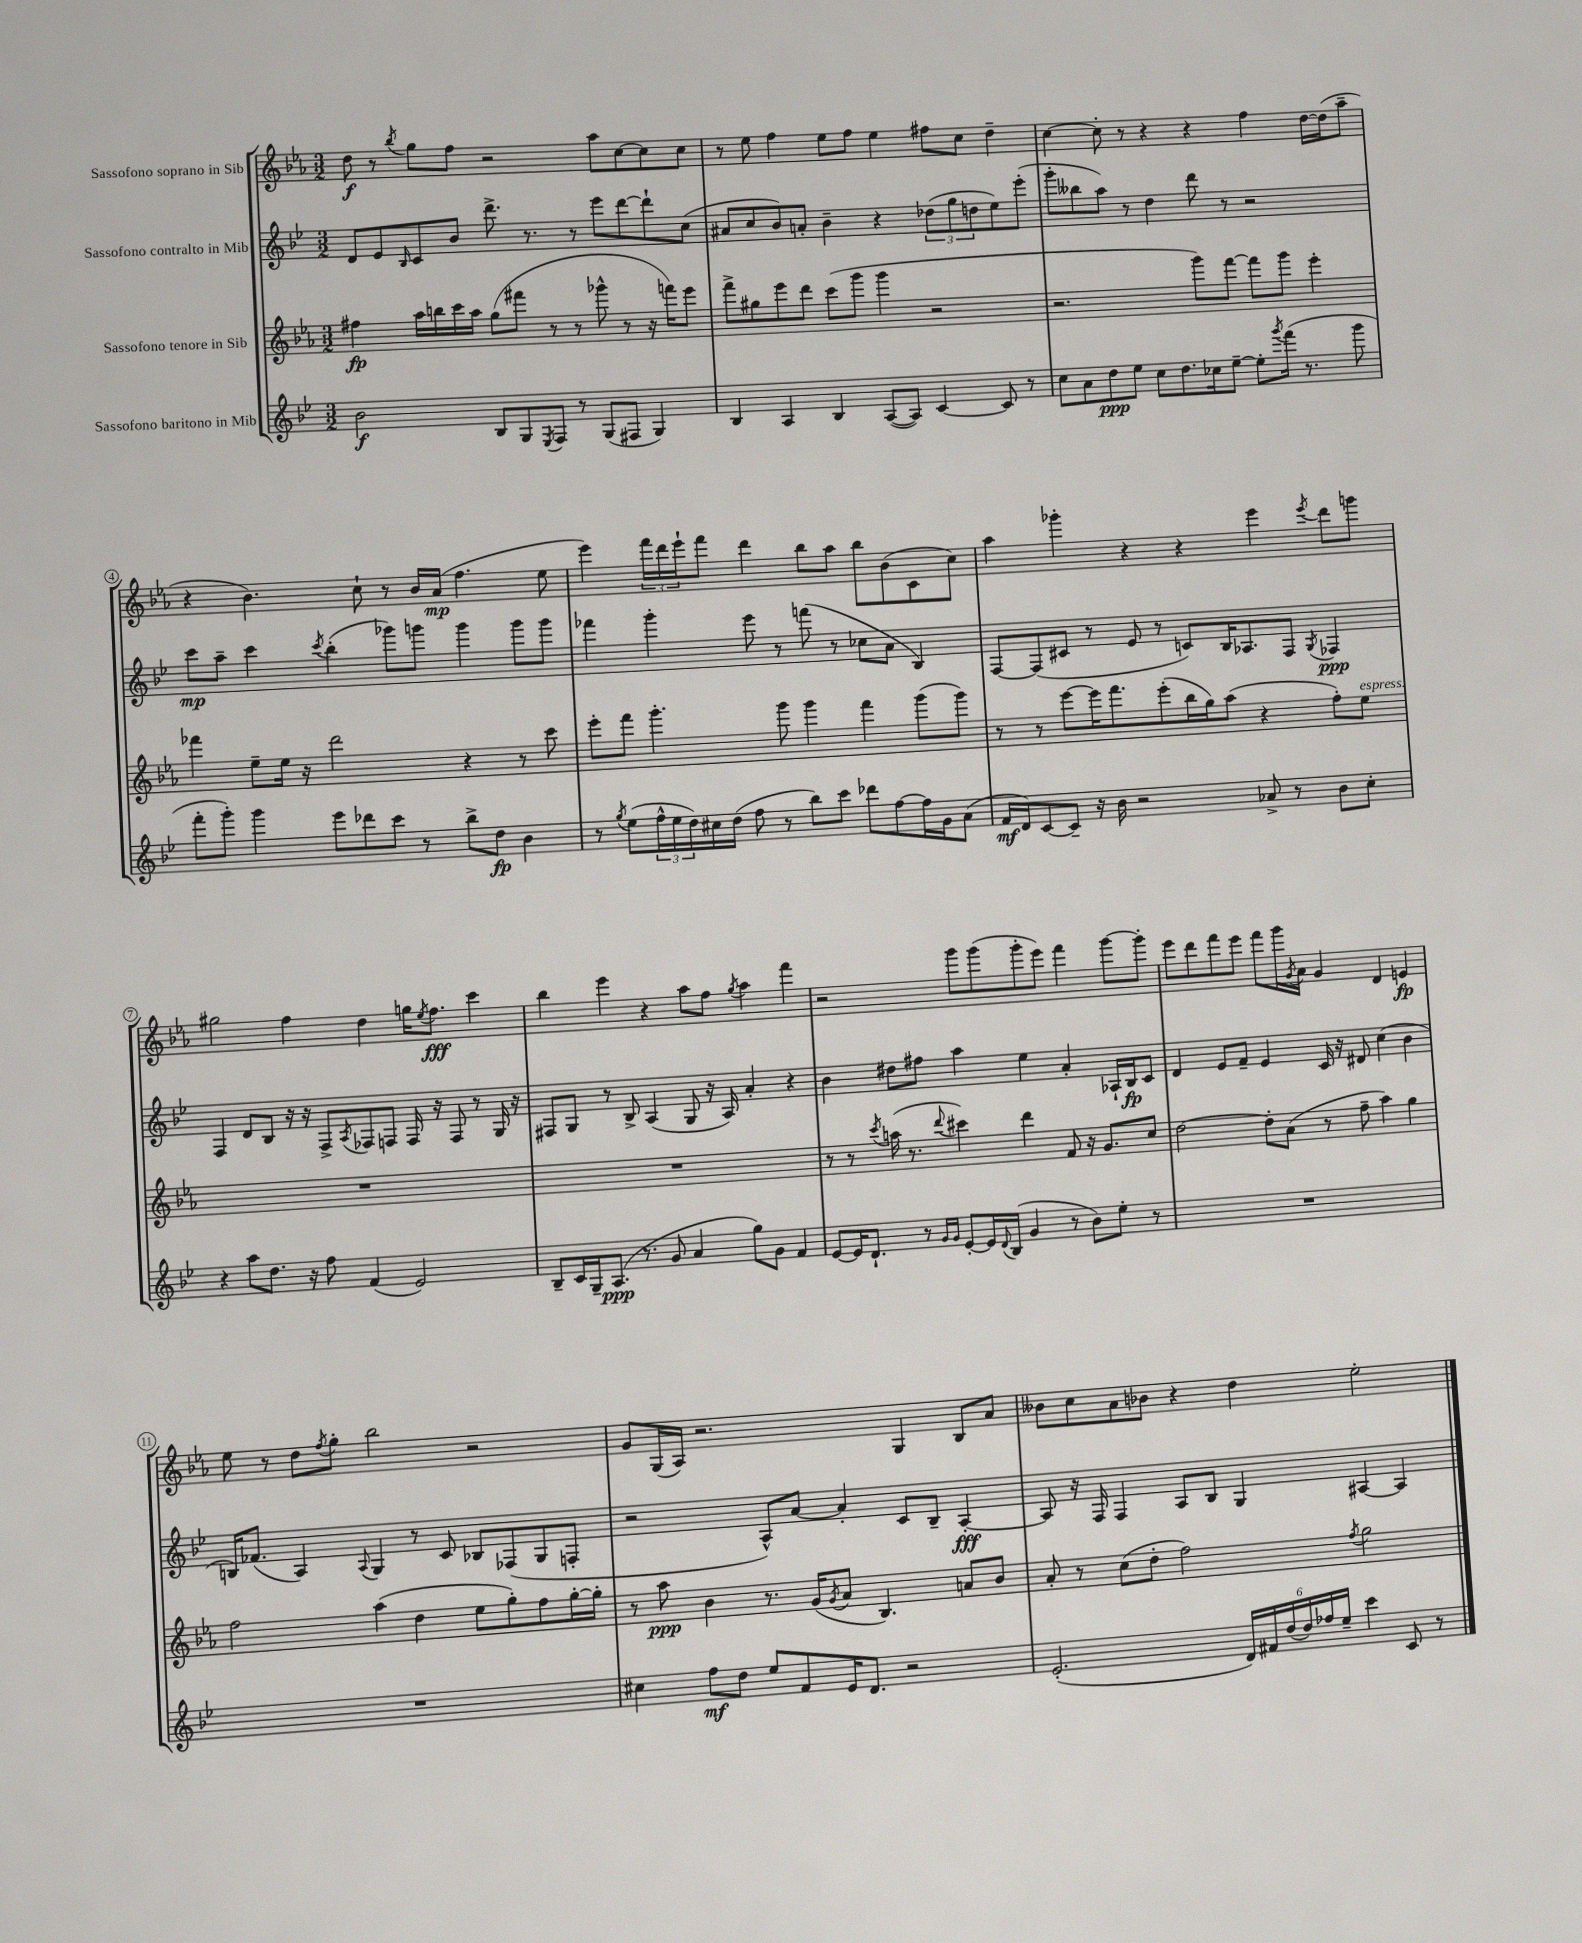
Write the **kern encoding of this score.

**kern	**kern	**kern	**kern
*staff4	*staff3	*staff2	*staff1
*clefG2	*clefG2	*clefG2	*clefG2
*k[b-e-]	*k[b-e-a-]	*k[b-e-]	*k[b-e-a-]
*M3/2	*M3/2	*M3/2	*M3/2
2b-	4ff#	8d	8dd
.	.	8e-	8r
.	.	16qqB-	8qbb-
.	16aa-	8c	8gg
.	16bb	.	.
.	16ccc	8b-	8ff
.	16aa-	.	.
8B-	(8gg	8.ddd^	2r
8G	8fff#	.	.
.	.	8.r	.
8qE-	.	.	.
8F	8r	.	.
8r	8r	8r	.
(8G	8ggg-^^	8eee-	8aa-
8F#	8r	[8ddd	[8cc
4G)	16r	8ddd`]	8cc]
.	16fff)	.	.
.	8eee-	(8cc	8cc
=	=	=	=
4B-	8fff^	8a#	8r
.	8gg#	8cc	8ee-
4A	8eee-	8b-)	4ff
.	8ddd	8a'	.
4B-	(8ccc	4b-~	8ee-
.	8ggg	.	8ff
([8A	4ggg	4r	4ee-
8A])	.	.	.
[4c	2r	(12dd-	8ff#
.	.	12gg	.
.	.	.	8cc
.	.	12dd	.
8c]	.	8ee-)	4dd~
8r	.	(8eee-'	.
=	=	=	=
8cc	2.r	8ggg'	[4cc
8a	.	8bb--	.
8dd	.	8aa)	8cc']
8ee-	.	8r	8r
8cc	.	4dd	4r
8.dd	.	.	.
.	8ggg)	8ddd	4r
16cc-	.	.	.
[8ee-~	[8fff	8r	.
8ee-']	8fff]	2r	4ff
8qggg	.	.	.
(16fff	8ggg	.	.
8.r	.	.	.
.	4eee-'	.	[16dd
.	.	.	(16dd]
8ggg	.	.	8aa-~
=	=	=	=
8fff'	4fff-	8ccc	4r
8ggg')	.	8aa~	.
4ggg	8ee-~	4ccc	4.b-)
.	16ee-	.	.
.	16r	.	.
.	.	8qccc	.
8eee-	2ddd	(4bb-'	.
8ddd-	.	.	8cc`
8ccc	.	8ggg-)	8r
8r	.	8ggg	16b-
.	.	.	(16a-
8bb-^	4r	4ggg	4.ff
8dd	.	.	.
4b-	8r	8ggg	.
.	8ccc	8ggg	8ee-
=	=	=	=
8r	8eee-'	4fff-	4eee-)
8qgg	.	.	.
(8ee-	8fff	.	.
24ff^^	4.ggg'	4ggg'	24fff
24ee-	.	.	24ddd
24dd)	.	.	24eee-`
16cc#	.	.	8fff
(16dd	.	.	.
8ff	.	8eee-	4ddd
8r	8ggg	8r	.
8bb-)	4ggg	(8fff	8bb-
8ccc	.	8r	8aa-
8ddd-	4fff	8cc-	8bb-
[8ff	.	8a	(8b-
16ff]	(8ggg	4B-)	8c
16g	.	.	.
(8a	8ggg)	.	8cc)
=	=	=	=
16f	8r	[8F	4aa-
16d)	.	.	.
[8c	8r	(8F]	.
8c~]	[8eee-	8c#	4ggg-'
16r	16eee-]	8r	.
16b-	8.fff	.	.
2r	.	8e-	4r
.	(8eee-'	8r	.
.	16bb-	8c)	4r
.	16gg)	.	.
.	(8aa-	16B-	.
.	.	8.A-	.
8a-^	4r	.	4eee-
8r	.	8F	.
.	.	8qG	8qeee-
8b-	8ff')	4F-	8ddd
8cc'	8ee-	.	8ggg
=	=	=	=
4r	1.r	4F	2gg#
8aa	.	8d	.
8.dd	.	8B-	.
.	.	16r	4ff
16r	.	16r	.
8ff	.	8F^	.
.	.	8qA	.
(4f	.	8F-	4dd
.	.	8F	.
2e-)	.	16F	16gg
.	.	.	8qee-
.	.	16r	8.ff
.	.	8F	.
.	.	8r	4ccc
.	.	16G	.
.	.	16r	.
=	=	=	=
8B-~	1.r	8F#	4bb-
16c	.	8G	.
16G~	.	.	.
(8.A	.	8r	4eee-
.	.	8B-^	.
8.r	.	.	.
.	.	(4A	4r
8g	.	.	.
4a	.	8G	8aa-
.	.	16r	8ff
.	.	16A)	.
.	.	.	8qgg
8gg)	.	4a'	4aa-
8g	.	.	.
4f	.	4r	4fff
=	=	=	=
[8e-	8r	4b-	2r
16e-]	8r	.	.
8.d`	.	.	.
.	8qccc	.	.
.	(16aa	8dd#	.
.	8.r	.	.
8r	.	8ff#	.
16qqg	.	.	.
16qqg	8qqddd	.	.
[8e-'	4ccc#)	4aa	8ggg
16e-]	.	.	(8ggg
8qqd	.	.	.
(16B-	.	.	.
4g	4ddd	4ee-	8ggg'
.	.	.	8eee-)
8r	8f	4a'	4fff
8b-)	16r	.	.
.	8.g	.	.
8ee-'	.	16A-`	[8ggg
.	.	16B-	.
8r	8cc	8c	8ggg']
=	=	=	=
1.r	[2dd	4d	8eee-
.	.	.	8ddd
.	.	8e-	8fff
.	.	8f~	8eee-
.	8dd']	4e-	8fff
.	(8a-	.	16ggg
.	.	.	8qg
.	.	.	16a-
.	8r	16c	4g
.	.	16r	.
.	8ff~	8d#	.
.	4aa-)	(4cc	4d
.	4gg	4b-	4e
=	=	=	=
1.r	2ff	16B)	8ee-
.	.	(8.f-	.
.	.	.	8r
.	.	4A)	8dd
.	.	.	8qff
.	.	.	8gg'
.	.	8qqA	.
.	(4aa-	4G	2bb-
.	4dd	8r	.
.	.	8c	.
.	8ee-	8B-	2r
.	8gg')	(8F-	.
.	8ff	8G	.
.	[16gg'	8F'	.
.	16gg']	.	.
=	=	=	=
4cc#	8r	2r	8g
.	8aa-	.	(16G
.	.	.	16A-)
8ff	4b-	.	2.r
8dd	.	.	.
8ee-	8.r	8A^^)	.
8f	.	[8a	.
.	(16g	.	.
.	8qg	.	.
16e-	8a-	4a']	.
8.d	.	.	.
.	4.B-)	.	.
2r	.	8c	4G
.	.	8B-~	.
.	8a	[4A'	8B-
.	8b-	.	8a-
=	=	=	=
(2.e-'	8a-'	8A]	8b--
.	8r	16r	8cc
.	.	16F	.
.	(8cc	4F	8a-
.	8dd'	.	8b-
.	2ff)	8A	4r
.	.	8B-	.
24d)	.	4G	4dd
24f#	.	.	.
(24dd	.	.	.
24dd)	.	.	.
24ff-	.	.	.
24ee-~	.	.	.
.	8qff	.	.
4ccc	2gg	[4A#	2ee-'
8c	.	4A#]	.
8r	.	.	.
==	==	==	==
*-	*-	*-	*-
